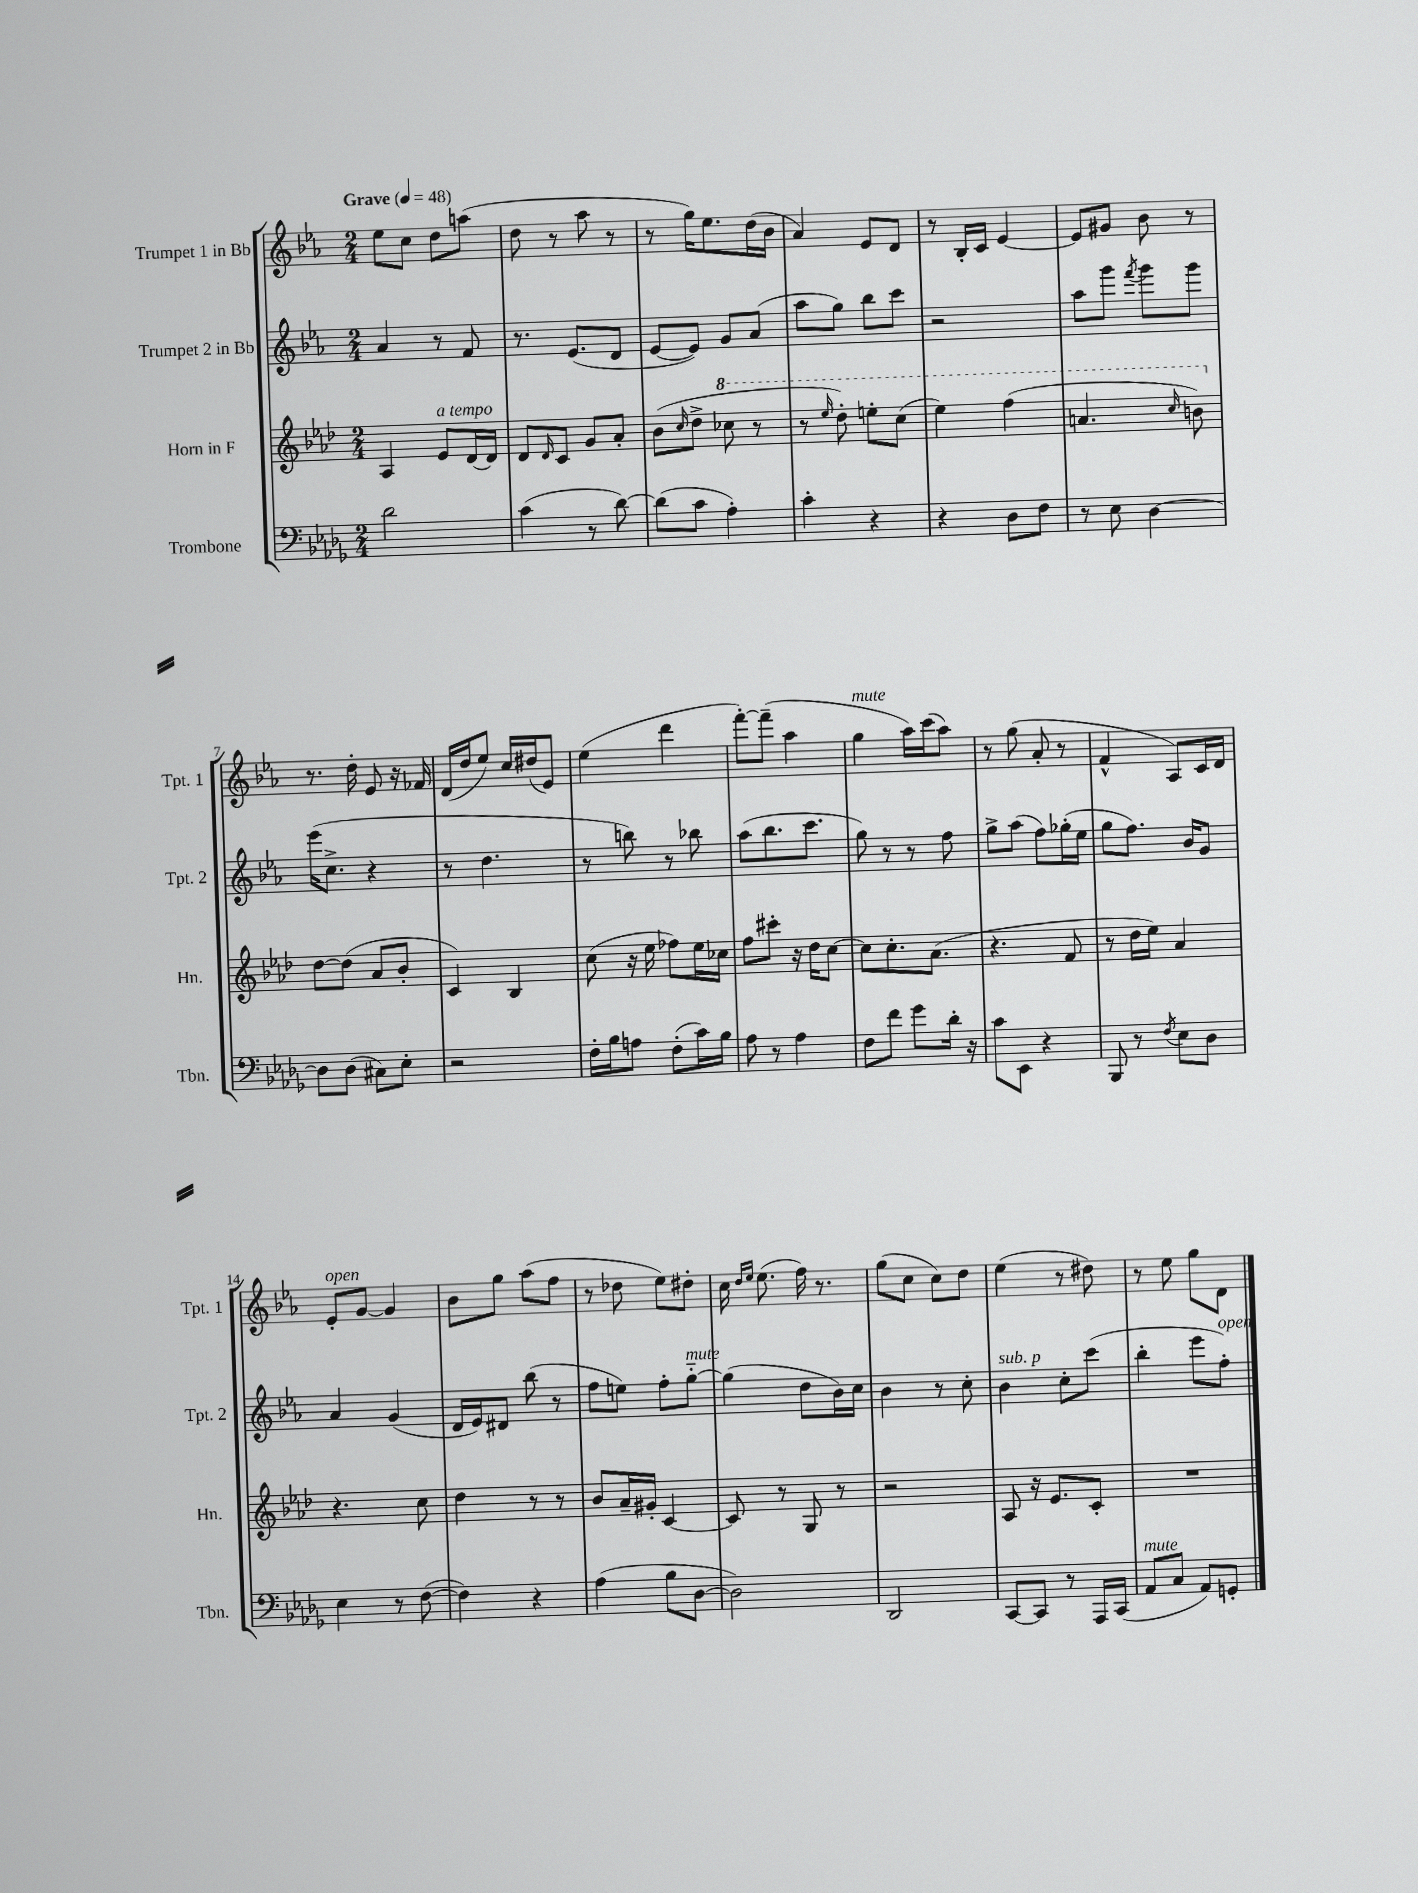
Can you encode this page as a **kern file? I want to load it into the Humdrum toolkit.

**kern	**kern	**kern	**kern
*staff4	*staff3	*staff2	*staff1
*clefF4	*clefG2	*clefG2	*clefG2
*k[b-e-a-d-g-]	*k[b-e-a-d-]	*k[b-e-a-]	*k[b-e-a-]
*M2/4	*M2/4	*M2/4	*M2/4
*MM48	*MM48	*MM48	*MM48
2d-	4A-	4a-	8ee-
.	.	.	8cc
.	8e-	8r	8dd
.	[16d-	8f	(8aa
.	16d-]	.	.
=	=	=	=
(4c	8d-	8.r	8dd
.	16qqd-	.	.
.	8c	.	8r
.	.	(8.e-	.
8r	8g	.	8aa-
[8d-)	8a-'	8d	8r
=	=	=	=
(8d-]	(8b-	[8e-	8r
.	16qqcc	.	.
8c	8dd-^	8e-])	16gg)
.	.	.	8.ee-
4A-')	8ccc-	8g	.
.	8r	(8a-	(16dd
.	.	.	16b-
=	=	=	=
4c'	8r	8aa-	4a-)
.	16qqeee-	.	.
.	8ddd-')	8gg)	.
4r	8eee'	8bb-	8e-
.	(8ccc	8ccc	8d
=	=	=	=
4r	4eee-)	2r	8r
.	.	.	16B-'
.	.	.	16c
8D-	(4fff	.	[4e-
8F	.	.	.
=	=	=	=
8r	4.aa	8aa-	8e-]
8E-	.	8ggg	8g#
.	.	8qfff	.
[4D-	.	8ggg	8b-
.	16qqccc	.	.
.	8bb)	8ggg	8r
=	=	=	=
8D-]	[8dd-	(16eee-	8.r
.	.	8.cc^	.
(8D-	(8dd-]	.	.
.	.	.	16dd'
8C#)	8a-	4r	8e-
8E-'	8b-'	.	16r
.	.	.	16f-
=	=	=	=
2r	4c)	8r	(16d
.	.	.	16dd
.	.	4.dd	8ee-)
.	4B-	.	16cc
.	.	.	(16dd#
.	.	.	8e-)
=	=	=	=
16F'	(8cc	8r	(4ee-
16B-	.	.	.
8A	16r	8bb)	.
.	16ee-	.	.
(8F'	8ff-)	8r	4ddd
16c)	16ee-	8bb-	.
16B-	16cc-	.	.
=	=	=	=
8A-	8ff	(8aa-	[8fff')
8r	8ccc#'	8.bb-	(8fff~]
4A-	16r	.	4aa-
.	16dd-	8.ccc	.
.	[8cc	.	.
=	=	=	=
8F	8cc]	8gg)	4gg
8f	8.cc'	8r	.
8g-	.	8r	16aa-)
.	(8.a-	.	(16ccc
16d-'	.	8ff	8aa-)
16r	.	.	.
=	=	=	=
8c	4.r	8gg^	8r
8EE-	.	(8aa-	(8gg
4r	.	8ff)	8a-'
.	8f	(16gg-'	8r
.	.	16ee-	.
=	=	=	=
8BBB-	8r	8gg	4f^^
8r	16dd-	8.ff)	.
.	16ee-)	.	.
8qF	.	.	.
8E-	4a-	.	8A-)
.	.	16b-	.
8D-	.	8g	16c
.	.	.	16d
=	=	=	=
4E-	4.r	4a-	8e-'
.	.	.	[8g
8r	.	(4g	4g]
([8F	8cc	.	.
=	=	=	=
4F])	4dd-	16d	8b-
.	.	16e-)	.
.	.	8d#	8gg
4r	8r	(8bb-	(8aa-
.	8r	8r	8ff
=	=	=	=
(4A-	8b-	8ff	8r
.	16a-~	8ee)	8dd-
.	16g#'	.	.
8B-	[4c	8ff'	8ee-)
[8D-	.	[8gg'~	8dd#'
=	=	=	=
2D-])	8c]	(4gg]	16cc
.	.	.	16qqdd
.	.	.	16qqee-
.	.	.	(8.ee-
.	8r	.	.
.	8G	8dd	16ff)
.	.	.	8.r
.	8r	16b-)	.
.	.	16cc	.
=	=	=	=
2DD-	2r	4b-	(8gg
.	.	.	8cc
.	.	8r	8cc)
.	.	8cc'	8dd
=	=	=	=
[8CC	8A-	4b-	(4ee-
8CC]	16r	.	.
.	8.e-	.	.
8r	.	8cc'	8r
16AAA-	8c'	(8ccc	8dd#)
(16CC	.	.	.
=	=	=	=
8AA-	2r	4bb-'	8r
8C	.	.	8ee-
8AA-)	.	8eee-	8gg
8GG'	.	8ff')	8d
==	==	==	==
*-	*-	*-	*-
